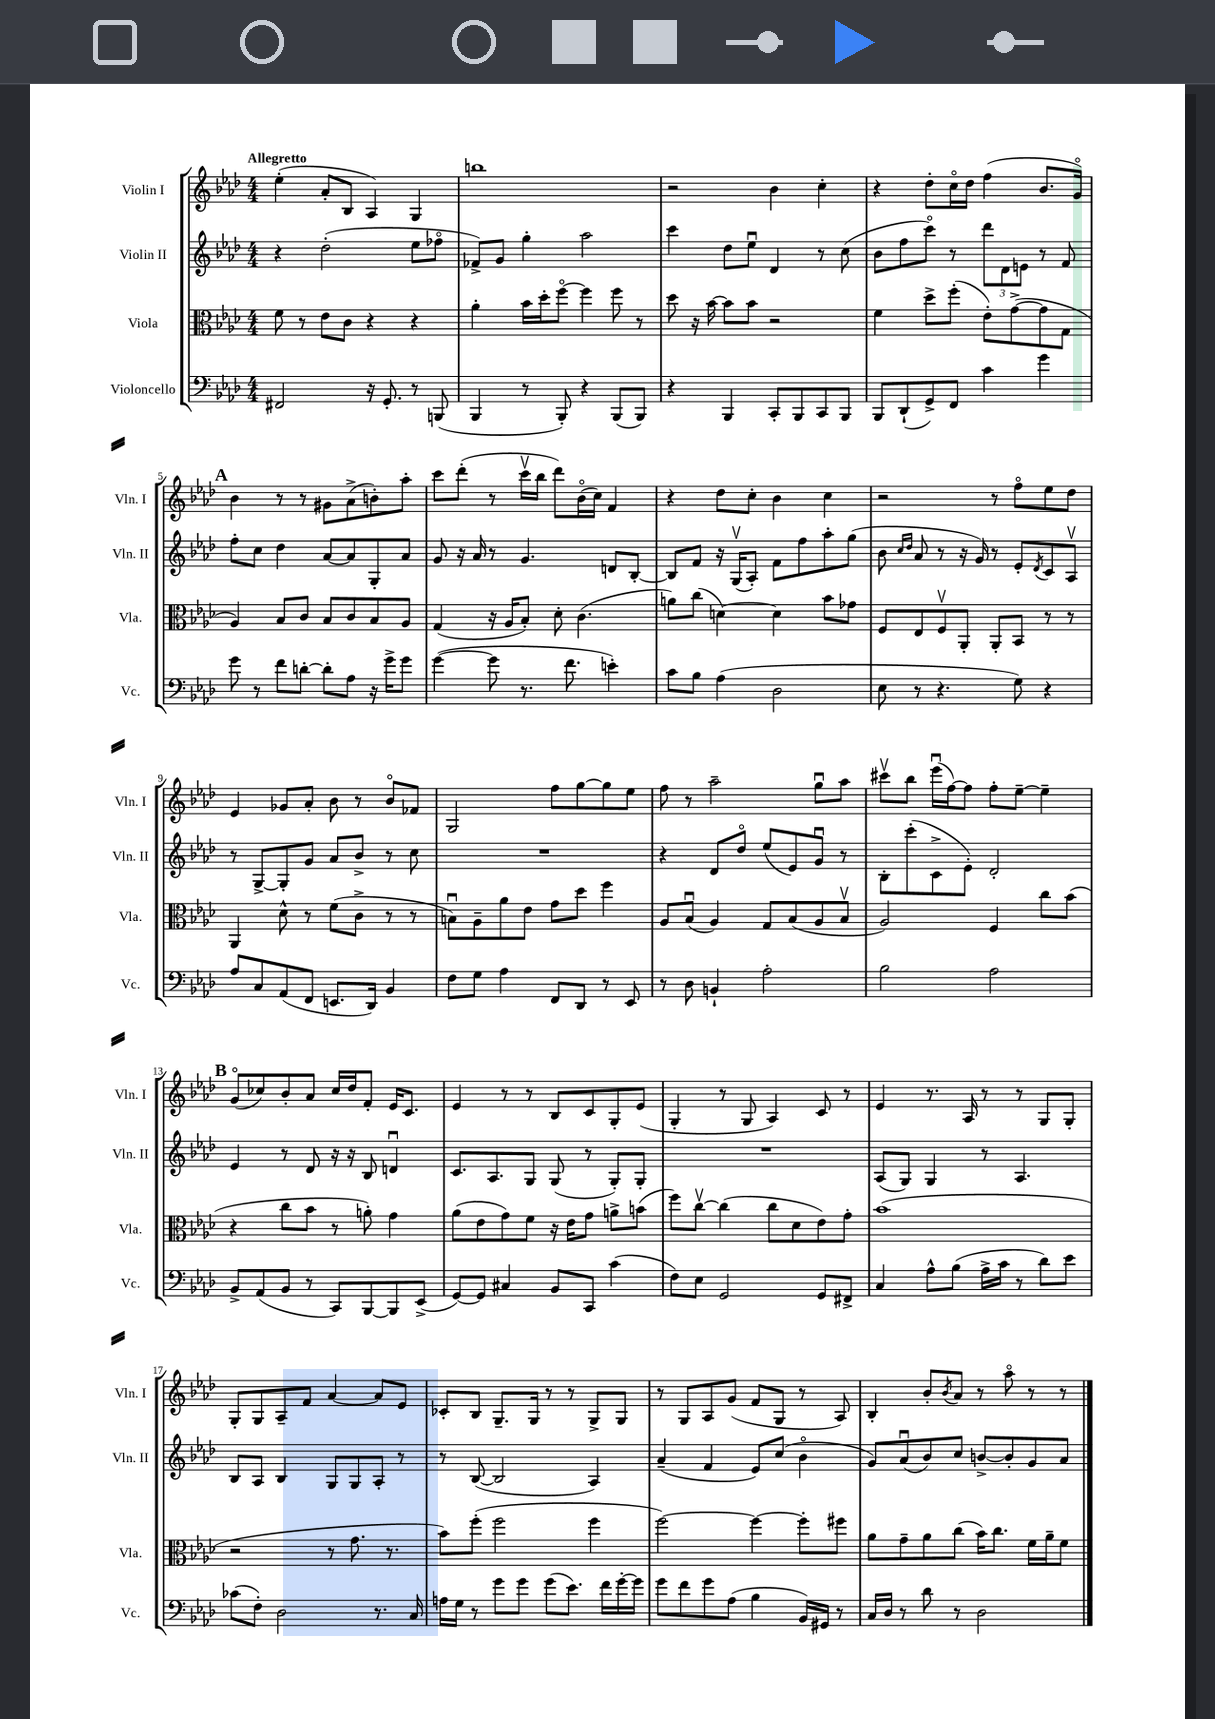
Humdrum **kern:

**kern	**kern	**kern	**kern
*staff4	*staff3	*staff2	*staff1
*clefF4	*clefC3	*clefG2	*clefG2
*k[b-e-a-d-]	*k[b-e-a-d-]	*k[b-e-a-d-]	*k[b-e-a-d-]
*M4/4	*M4/4	*M4/4	*M4/4
2FF#/	8f\	4r	(4ee-'\
.	8r	.	.
.	8e-\L	(2dd-'\	8a-'/L
.	8c\J	.	8B-/J
16r	4r	.	4A-/)
8.GG'/	.	.	.
8r	4r	8ee-\L	4G/
(8BBB/	.	8ff-o\J	.
=	=	=	=
4BBB-/	4a-'\	8f-^/L)	1bb
.	.	8g/J	.
8r	16b-\LL	4gg'\	.
.	16dd-'\J	.	.
8BBB-'/)	[8ffo\J	.	.
4r	4ff\]	2aa-\	.
(8BBB-/L	8ff\	.	.
8BBB-/J)	8r	.	.
=	=	=	=
4r	8dd-\	4ccc\	2r
.	16r	.	.
.	[16b-\	.	.
4BBB-/	8b-\]L	8dd-\L	.
.	8b-\J	8ee-u\J	.
8CC'/L	2r	4d-/	4b-\
8BBB-/	.	.	.
8CC/	.	8r	4cc'\
8BBB-/J	.	(8cc\	.
=	=	=	=
8BBB-/L	4f\	8b-\L	4r
(8DD-`/	.	8ff\	.
8GG^/)	8dd-^\L	8ccco\J)	8dd-'\L
8FF/J	(8ff'\J	8r	16cco\L
.	.	.	16dd-\JJ
4c\	8e-'\L)	12ddd-\L	(4ff\
.	.	12d-\	.
.	([8g^\	.	.
.	.	12e\J	.
4g\	8g\]	8r	8.b-/L
.	8G\J	8f/	.
.	.	.	16go/Jk)
=	=	=	=
8g\	4A-/)	8ff'\L	4b-\
8r	.	8cc\J	.
8f\L	8B-/L	4dd-\	8r
[8d'\J	8c/J	.	8r
8d'\]L	8B-/L	[8a-/L	8g#\L
8A-\J	8c/	8a-/]	(8a-^\
16r	8B-/	8G'/	8b'\)
16g^\LK	.	.	.
8g\J	8A-/J	8a-/J	8aa-'\J
=	=	=	=
([4g\	(4G/	8g/	8ccc\L
.	.	16r	(8ddd-'\J
.	.	16a-/	.
8g\]	16r	8r	8r
.	16A-/LK	.	.
8.r	8B-'/J)	4.g/	16cccv\LL
.	.	.	16bb-\JJ
.	8d-'\	.	8ddd-\L)
8.f\	.	.	.
.	(4.c\	.	(16b-o\L
.	.	.	16cc\JJ)
4e'\)	.	8d/L	4f/
.	.	[8B-'/J	.
=	=	=	=
8c\L	8a\L)	8B-/]L	4r
8B-\J	(8cc\J	8f/J	.
(4A-\	[4d\)	16r	8dd-\L
.	.	(16Gv/LK	.
.	.	8A-'/J)	8cc'\J
2D-\	4d\]	8f\L	4b-\
.	.	8ff\	.
.	8b-\L	8aa-'\	4cc\
.	8g-\J	(8gg\J	.
=	=	=	=
8E-\	8F/L	8b-\	2r
.	.	16qqcc/LL	.
.	.	16qqdd-/JJ	.
8r	8E-/	8a-/	.
4.r	8Fv/	8r	.
.	8AA-'/J	16r	.
.	.	16g/)	.
.	8AA-'/L	8r	8r
8G\)	8BB-/J	8e-'/L	8ffo\L
.	.	8qd-/	.
4r	8r	8c/	8ee-\
.	8r	8A-v/J	8dd-\J
=	=	=	=
8A-/L	4AA-/	8r	4e-/
8C/	.	[8G^/L	.
(8AA-/	8d-^^\	8G'/]	8g-/L
8FF/J	8r	8g/J	8a-'/J
8.EE/L	(8f\L	8a-/L	8b-\
.	8c^\J	8b-^/J	8r
16DD-/Jk)	.	.	.
4BB-/	8r	8r	8b-o/L
.	8r	8cc\	8f-/J
=	=	=	=
8F\L	8Bu\L)	1r	2G/
8G\J	8A-~\	.	.
4A-\	8a-\	.	.
.	8e-\J	.	.
8FF/L	8g\L	.	8ff\L
8DD-/J	8dd-\J	.	[8gg\
8r	4ff\	.	8gg\]
8EE-/	.	.	8ee-\J
=	=	=	=
8r	8A-/L	4r	8ff\
8D-\	(8B-u/J	.	8r
4BB`/	4A-/)	8d-/L	2aa-~\
.	.	8dd-o/J	.
2A-'\	8G/L	(8ee-/L	.
.	(8B-/	8e-/)	.
.	8A-/	8gu/J	8ggu\L
.	8B-v/J	8r	8aa-\J
=	=	=	=
2B-\	2A-/)	8B-'\L	8ccc#v\L
.	.	(8ccc'\	8bb-\J
.	.	8c^\	(16eee-u\LL
.	.	.	[16ff\J)
.	.	8e-'\J)	8ff\]J
2A-\	4F/	2d-'/	8ff'\L
.	.	.	[8ee-~\J
.	8cc\L	.	4ee-~\]
.	(8b-\J	.	.
=	=	=	=
8BB-^/L	4r	4e-/	(8go/L
(8AA-/	.	.	8cc-/)
8BB-/J	8cc\L	8r	8b-'/
8r	8b-\J	8d-/	8a-/J
8CC/L)	8r	16r	16cc-/LL
.	.	16r	16dd-/J
[8BBB-/	8a'\)	8B-/	8f'/J
8BBB-/]	4g\	4du/	16e-/LK
.	.	.	8.c/J
(8EE-^/J	.	.	.
=	=	=	=
[8GG/L)	(8a-\L	8.c/L	4e-/
8GG/]J	8e-\	.	.
.	.	8.A-/	.
4C#/	8g\)	.	8r
.	8f\J	8G/J	8r
8BB-/L	16r	(8G/	8B-/L
.	16e-\LK	.	.
8CC/J	8g\J	8r	8c/
(4c\	8a^\L	8G'/L)	8G'/
.	(8b\J	8G'/J	(8e-/J
=	=	=	=
8F\L)	8ff\L)	1r	4G'/
8E-\J	[8ccv\J	.	.
2GG/	(4cc\]	.	8r
.	.	.	8G/
.	8cc\L	.	4A-/)
.	8d-\	.	.
8GG/L	8e-\)	.	8c/
8FF#^/J	8g'\J	.	8r
=	=	=	=
4C/	(1b-	(8A-/L	4e-/
.	.	8G/J)	.
8A-^^\L	.	4G/	8.r
(8B-\J	.	.	.
.	.	.	16A-/
16A-^\LL	.	8r	8r
16c\JJ	.	.	.
8r	.	4.A-/	8r
8d-\L)	.	.	8G/L
8e-\J	.	.	8G'/J
=	=	=	=
(8c-\L	2r	8B-/L	8G'/L
8F'\J)	.	8A-/J	8G/
2D-\	.	4B-/	8A-~/
.	.	.	8f/J
.	8r	8G/L	[4a-/
.	8.g\	8G/	.
8.r	.	8A-'/J	8a-/]L
.	8.r	.	.
.	.	8r	8e-/J
16C/	.	.	.
=	=	=	=
16A\LL	8b-\L)	8r	8c-'/L
16G\JJ	.	.	.
8r	(8ff'\J	([8B-/	8B-/J
8g\L	2ff\	2B-/]	8.G~/L
8g\J	.	.	.
.	.	.	16G/Jk
(8g\L	.	.	8r
8.e-\J)	.	.	8r
.	4ff\	4A-/)	8G^/L
16f\LL	.	.	.
[16g'\	.	.	8G/J
16g\]JJ	.	.	.
=	=	=	=
8g\L	[2ff\)	(4a-~/	8r
8f\	.	.	8G/L
8g\	.	4f/	8A-/
(8A-\J	.	.	(8g/J
4B-\	4ff\_	8e-/L)	8f/L
.	.	(8cc/J	8G/J
16BB-/LL)	8ff'\]L	4b-o\	8r
16GG#/JJ	.	.	.
8r	8ff#\J	.	8A-/)
=	=	=	=
16C/LL	8a-\L	8g/L)	4B-'/
16D-/JJ	.	.	.
8r	8g~\	(8a-u/	.
8d-\	8a-\	8b-/)	8b-'/L
.	.	.	8qb-/
8r	(8cc\J	8cc/J	8a-/J
2D-\	16b-\LK)	[8b^/L	8r
.	8.cc\J	.	.
.	.	8b'/]	8aa-o\
.	16f\LL	8g/	8r
.	16a-~\J	.	.
.	8f\J	8a-/J	8r
==	==	==	==
*-	*-	*-	*-
